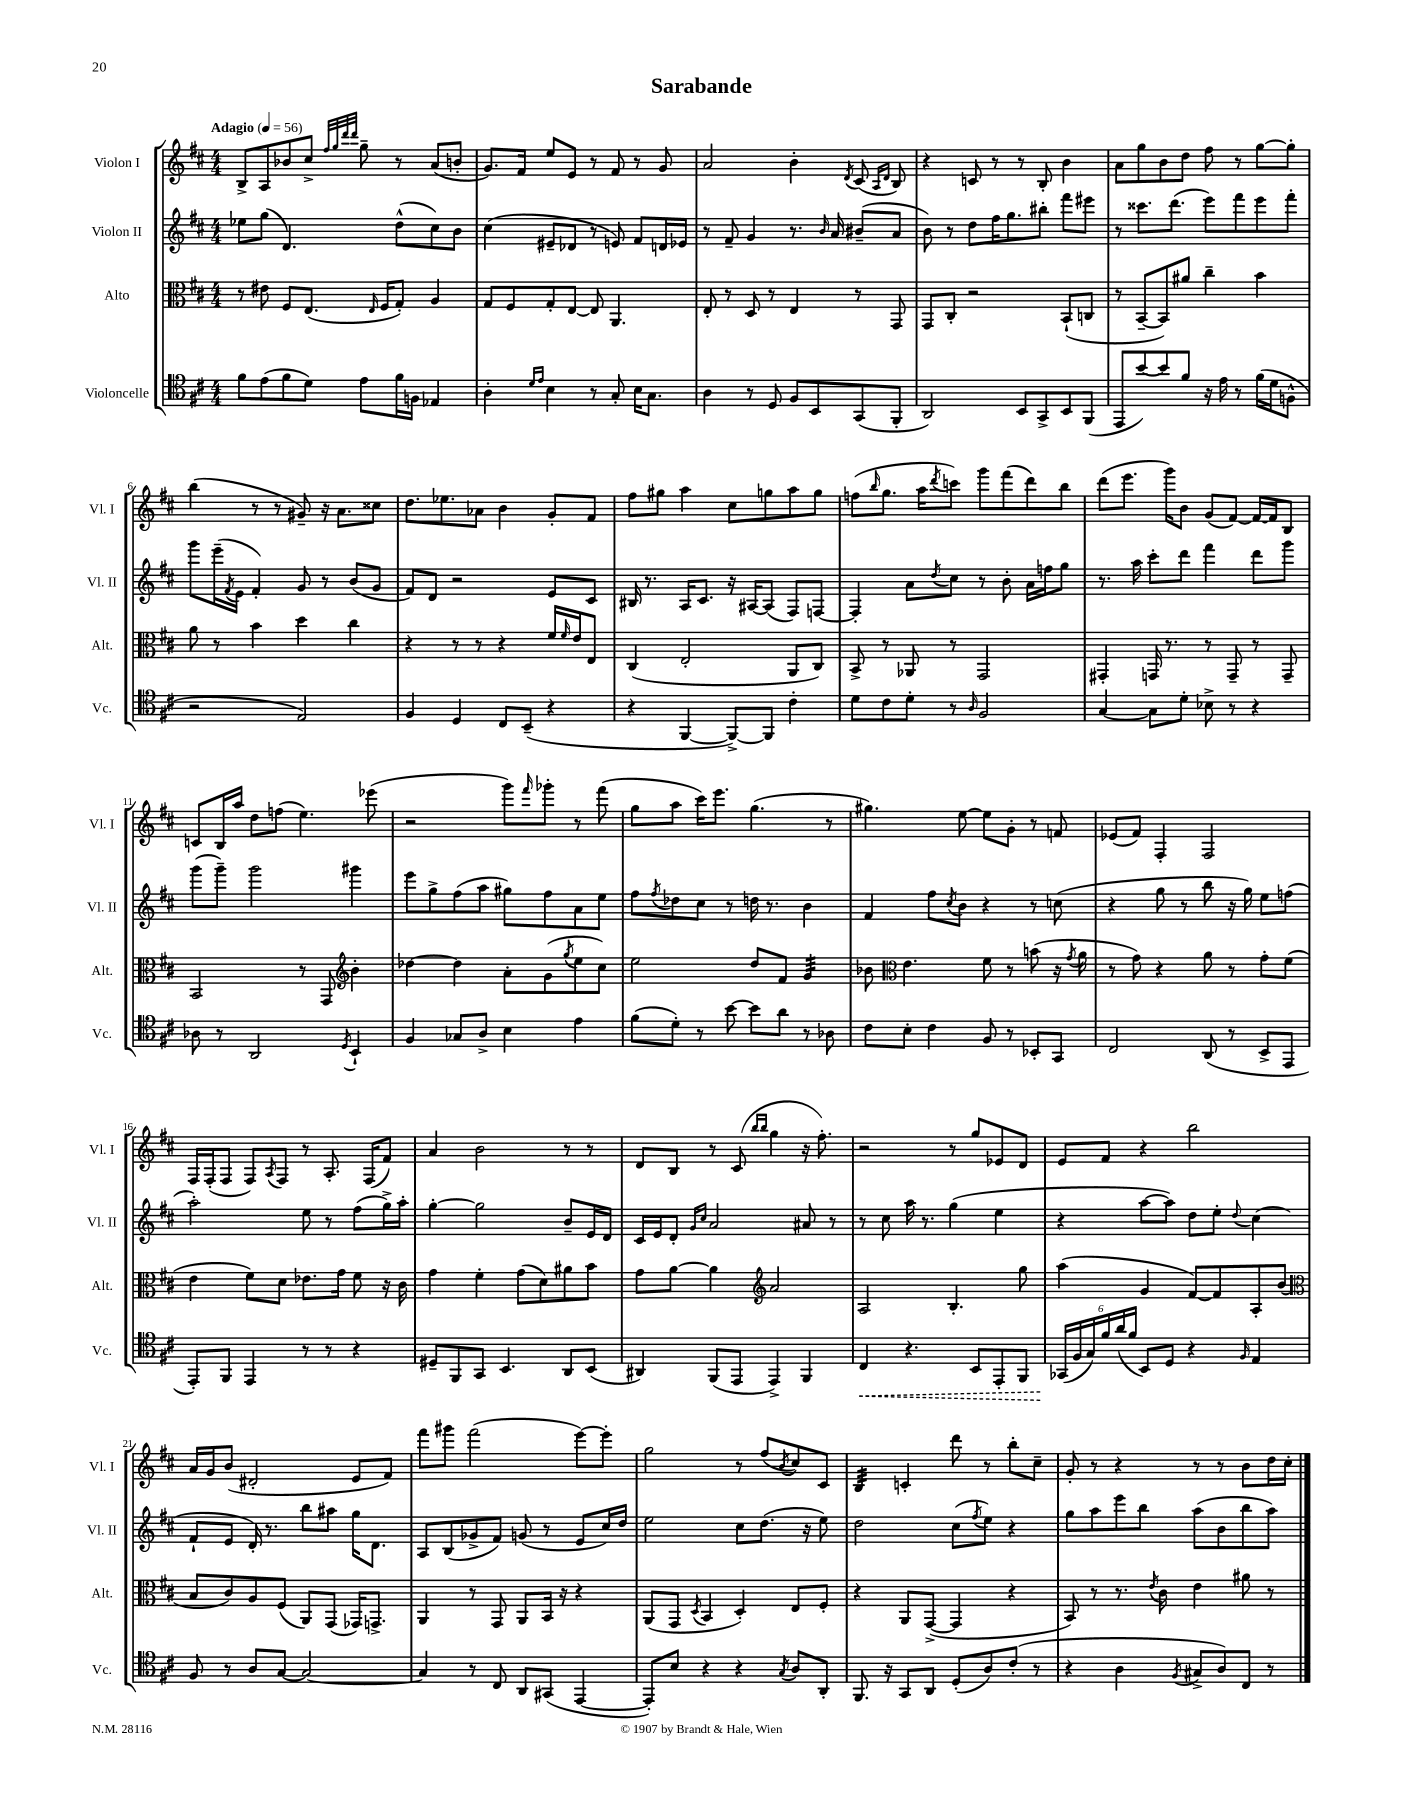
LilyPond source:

\header { title = "Sarabande" }
<<
\new StaffGroup <<
\new Staff = "s0" \with { instrumentName = "Violon I" shortInstrumentName = "Vl. I" } {
    \clef treble \key d \major \numericTimeSignature \time 4/4 \tempo "Adagio" 4 = 56
    b8-> a8 bes'8 cis''8-> \grace { fis''32 g''32 d'''32 d'''32 } g''8-- r8 a'8( b'8-. |
    g'8.) fis'16 e''8 e'8 r8 fis'8 r8 g'8 |
    a'2 b'4-. \acciaccatura { d'8 } cis'8( \grace { a16 d'16 } b8) |
    r4 c'8 r8 r8 b8-. b'4 |
    a'8 g''8 b'8 d''8 fis''8 r8 g''8~ g''8-. |
    b''4( r8 r8 gis'8--) r16 a'8. cisis''8 |
    d''8. ees''8. aes'8 b'4 g'8-. fis'8 |
    fis''8 gis''8 a''4 cis''8 g''8 a''8 g''8 |
    f''8( \grace { b''16 } g''8. a''16 \acciaccatura { d'''8 } c'''8) g'''8 fis'''8( d'''8) b''8 |
    d'''8( e'''8. g'''16) b'8 g'8( fis'8~) fis'16~ fis'16 b8 |
    c'8 b16 a''16 d''8 f''8( e''4.) ees'''8( |
    r2 g'''8) \grace { fis'''16 } ges'''8-. r8 fis'''8( |
    g''8 a''8 cis'''16) e'''8. g''4.( r8 |
    gis''4.) e''8~ e''8 g'8-. r8 f'8 |
    ees'8( fis'8) fis4-. fis2 |
    fis16 fis16-.( fis8 fis8) \acciaccatura { a8 } fis8 r8 a8.-. fis16( fis'8) |
    a'4 b'2 r8 r8 |
    d'8 b8 r8 cis'8( \grace { b''16 b''16 } g''4 r16 fis''8.-.) |
    r2 r8 g''8 ees'8 d'8 |
    e'8 fis'8 r4 b''2 |
    a'16 g'16 b'8( dis'2-. e'8 fis'8) |
    fis'''8 gis'''8 fis'''2( e'''8~) e'''8-. |
    g''2 r8 fis''8( \acciaccatura { b'8 } cis''8) cis'8 |
    b4:32 c'4-. d'''8 r8 b''8-. cis''8-- |
    g'8-. r8 r4 r8 r8 b'8 d''16 cis''16-. \bar "|." |
}
\new Staff = "s1" \with { instrumentName = "Violon II" shortInstrumentName = "Vl. II" } {
    \clef treble \key d \major \numericTimeSignature \time 4/4
    ees''8 g''8( d'4.) d''8-^( cis''8) b'8 |
    cis''4( eis'8-- des'8 r8 e'8) fis'8 d'16 ees'16 |
    r8 fis'8-- g'4 r8. \grace { b'16 } a'16 bis'8--( a'8 |
    b'8) r8 d''8 fis''16 g''8. bis''8-. fis'''8 eis'''8 |
    r8 cisis'''8. d'''8.( e'''8) fis'''8 e'''8 fis'''8-. |
    g'''8 e'''16--( \acciaccatura { fis'8 } e'16 fis'4-.) g'8 r8 b'8( g'8 |
    fis'8) d'8 r2 e'8 cis'8 |
    bis16 r8. a16 cis'8. r16 ais16~ ais8( fis8) f8~ |
    f4-. a'8 \acciaccatura { d''8 } cis''8 r8 b'8-. a'16 f''16 g''8 |
    r8. a''16 cis'''8-. d'''8 fis'''4 d'''8 g'''8 |
    g'''8( g'''8--) g'''2 gis'''4 |
    e'''8 g''8-> fis''8( a''8 gis''8) fis''8 a'8 e''8 |
    fis''8 \acciaccatura { fis''8 } des''8 cis''8 r8 d''16 r8. b'4 |
    fis'4 fis''8 \acciaccatura { cis''8 } b'8 r4 r8 c''8( |
    r4 g''8 r8 b''8 r16 g''16) e''8 f''8( |
    a''2-.) e''8 r8 fis''8( g''16->) a''16-. |
    g''4~-. g''2 b'8-- e'16 d'16 |
    cis'16 e'16 d'8-. \grace { g'16 cis''16 } a'2 ais'8 r8 |
    r8 cis''8 a''16 r8. g''4( e''4 |
    r4 a''8~ a''8) d''8 e''8-. \appoggiatura { d''8 } cis''4( |
    fis'8-! e'8 d'16-.) r8. b''8 ais''8 g''16 d'8. |
    a8 b8( ges'8-> fis'8) g'8( r8 e'8 cis''16) d''16 |
    e''2 cis''8 d''8.( r16 e''8) |
    d''2 cis''8( \acciaccatura { fis''8 } e''8) r4 |
    g''8 a''8 e'''8 b''8 a''8( b'8 b''8 a''8) \bar "|." |
}
\new Staff = "s2" \with { instrumentName = "Alto" shortInstrumentName = "Alt." } {
    \clef alto \key d \major \numericTimeSignature \time 4/4
    r8 eis'8 fis8 e8.( \grace { e16 } fis16 g8-.) a4 |
    g8 fis8 g8-. e8~ e8 a,4. |
    e8-. r8 d8 r8 e4 r8 g,8 |
    g,8 cis8-. r2 b,8-!( c8 |
    r8 b,8~-- b,8) ais'8 cis''4-- b'4 |
    a'8 r8 b'4 d''4 cis''4 |
    r4 r8 r8 r4 fis'16 \grace { fis'16 } e'16 e8 |
    cis4( e2-. a,8 cis8) |
    b,8-> r8 aes,8 r8 g,2 |
    gis,4-. g,16 r8. r8 g,8-- r8 g,8-- |
    b,2 r8 g,8 \clef treble b'4-. |
    des''4~ des''4 a'8-. g'8( \acciaccatura { g''8 } e''8 cis''8) |
    e''2 d''8 fis'8 g'4:32 |
    bes'8 \clef alto e'4. fis'8 r8 b'8( r16 \acciaccatura { g'8 } a'16 |
    r8 g'8) r4 a'8 r8 g'8-. fis'8( |
    e'4 fis'8) d'8 ees'8. g'16 fis'8 r16 cis'16 |
    g'4 fis'4-. g'8( d'8) ais'8 b'8 |
    g'8 a'8~ a'4 \clef treble a'2 |
    a2 b4.-. g''8 |
    a''4( g'4 fis'8~) fis'8 a8-. b'8( |
    \clef alto b8 cis'8) a8 fis8( a,8) g,8( ges,16) g,8.-> |
    a,4 r8 g,8 a,8 b,16 r16 r4 |
    a,8( g,8 \acciaccatura { d8 } b,4 d4-.) e8 fis8-. |
    r4 a,8 g,8~->( g,4 r4 |
    b,8) r8 r8. \acciaccatura { e'8 } cis'16 e'4 ais'8 r8 \bar "|." |
}
\new Staff = "s3" \with { instrumentName = "Violoncelle" shortInstrumentName = "Vc." } {
    \clef tenor \key d \major \numericTimeSignature \time 4/4
    fis'8 e'8( fis'8 d'8) e'8 fis'16 f16 ees4 |
    a4-. \grace { d'16 e'16 } b4 r8 g8-. b16 g8. |
    a4 r8 d8 fis8 b,8 g,8( fis,8-. |
    a,2) b,8 g,8-> b,8 fis,8( |
    e,8 b'8~) b'8 fis'8 r16 e'16 r8 fis'16( d'16 f8-^ |
    r2 e2) |
    fis4 d4 cis8 b,8--( r4 |
    r4 fis,4~ fis,8~->) fis,8 cis'4-. |
    d'8 cis'8 d'8-. r8 \grace { a16 } fis2 |
    g4~ g8 d'8-. bes8-> r8 r4 |
    aes8 r8 a,2 \acciaccatura { d8 } b,4-! |
    fis4 ges8 a8-> b4 e'4 |
    fis'8( d'8-.) r8 b'8~ b'8 a'8 r8 aes8 |
    cis'8 b8-. cis'4 fis8 r8 bes,8-. g,8 |
    cis2 a,8( r8 b,8-> e,8 |
    e,8-.) fis,8 e,4 r8 r8 r4 |
    dis8-- fis,8 g,8 b,4. a,8 b,8( |
    ais,4) fis,8( e,8 e,4->) fis,4 |
    \once \override Hairpin.style = #'dashed-line cis4\< r4. b,8 e,8-. fis,8 |
    \tuplet 6/4 { ges,16\!( fis16 g16) fis'16 a'16( fis'16 } b,8) d8 r4 \grace { fis16 } e4 |
    fis8 r8 a8 g8~ g2~ |
    g4 r8 cis8 a,8 gis,8( e,4~ |
    e,8-.) b8 r4 r4 \acciaccatura { g8 } a8 a,8-. |
    fis,8. r16 g,8 a,8 d8-.( a8) cis'8-.( r8 |
    r4 a4 \acciaccatura { fis8 } gis8-> a8) cis8 r8 \bar "|." |
}
>>
>>
